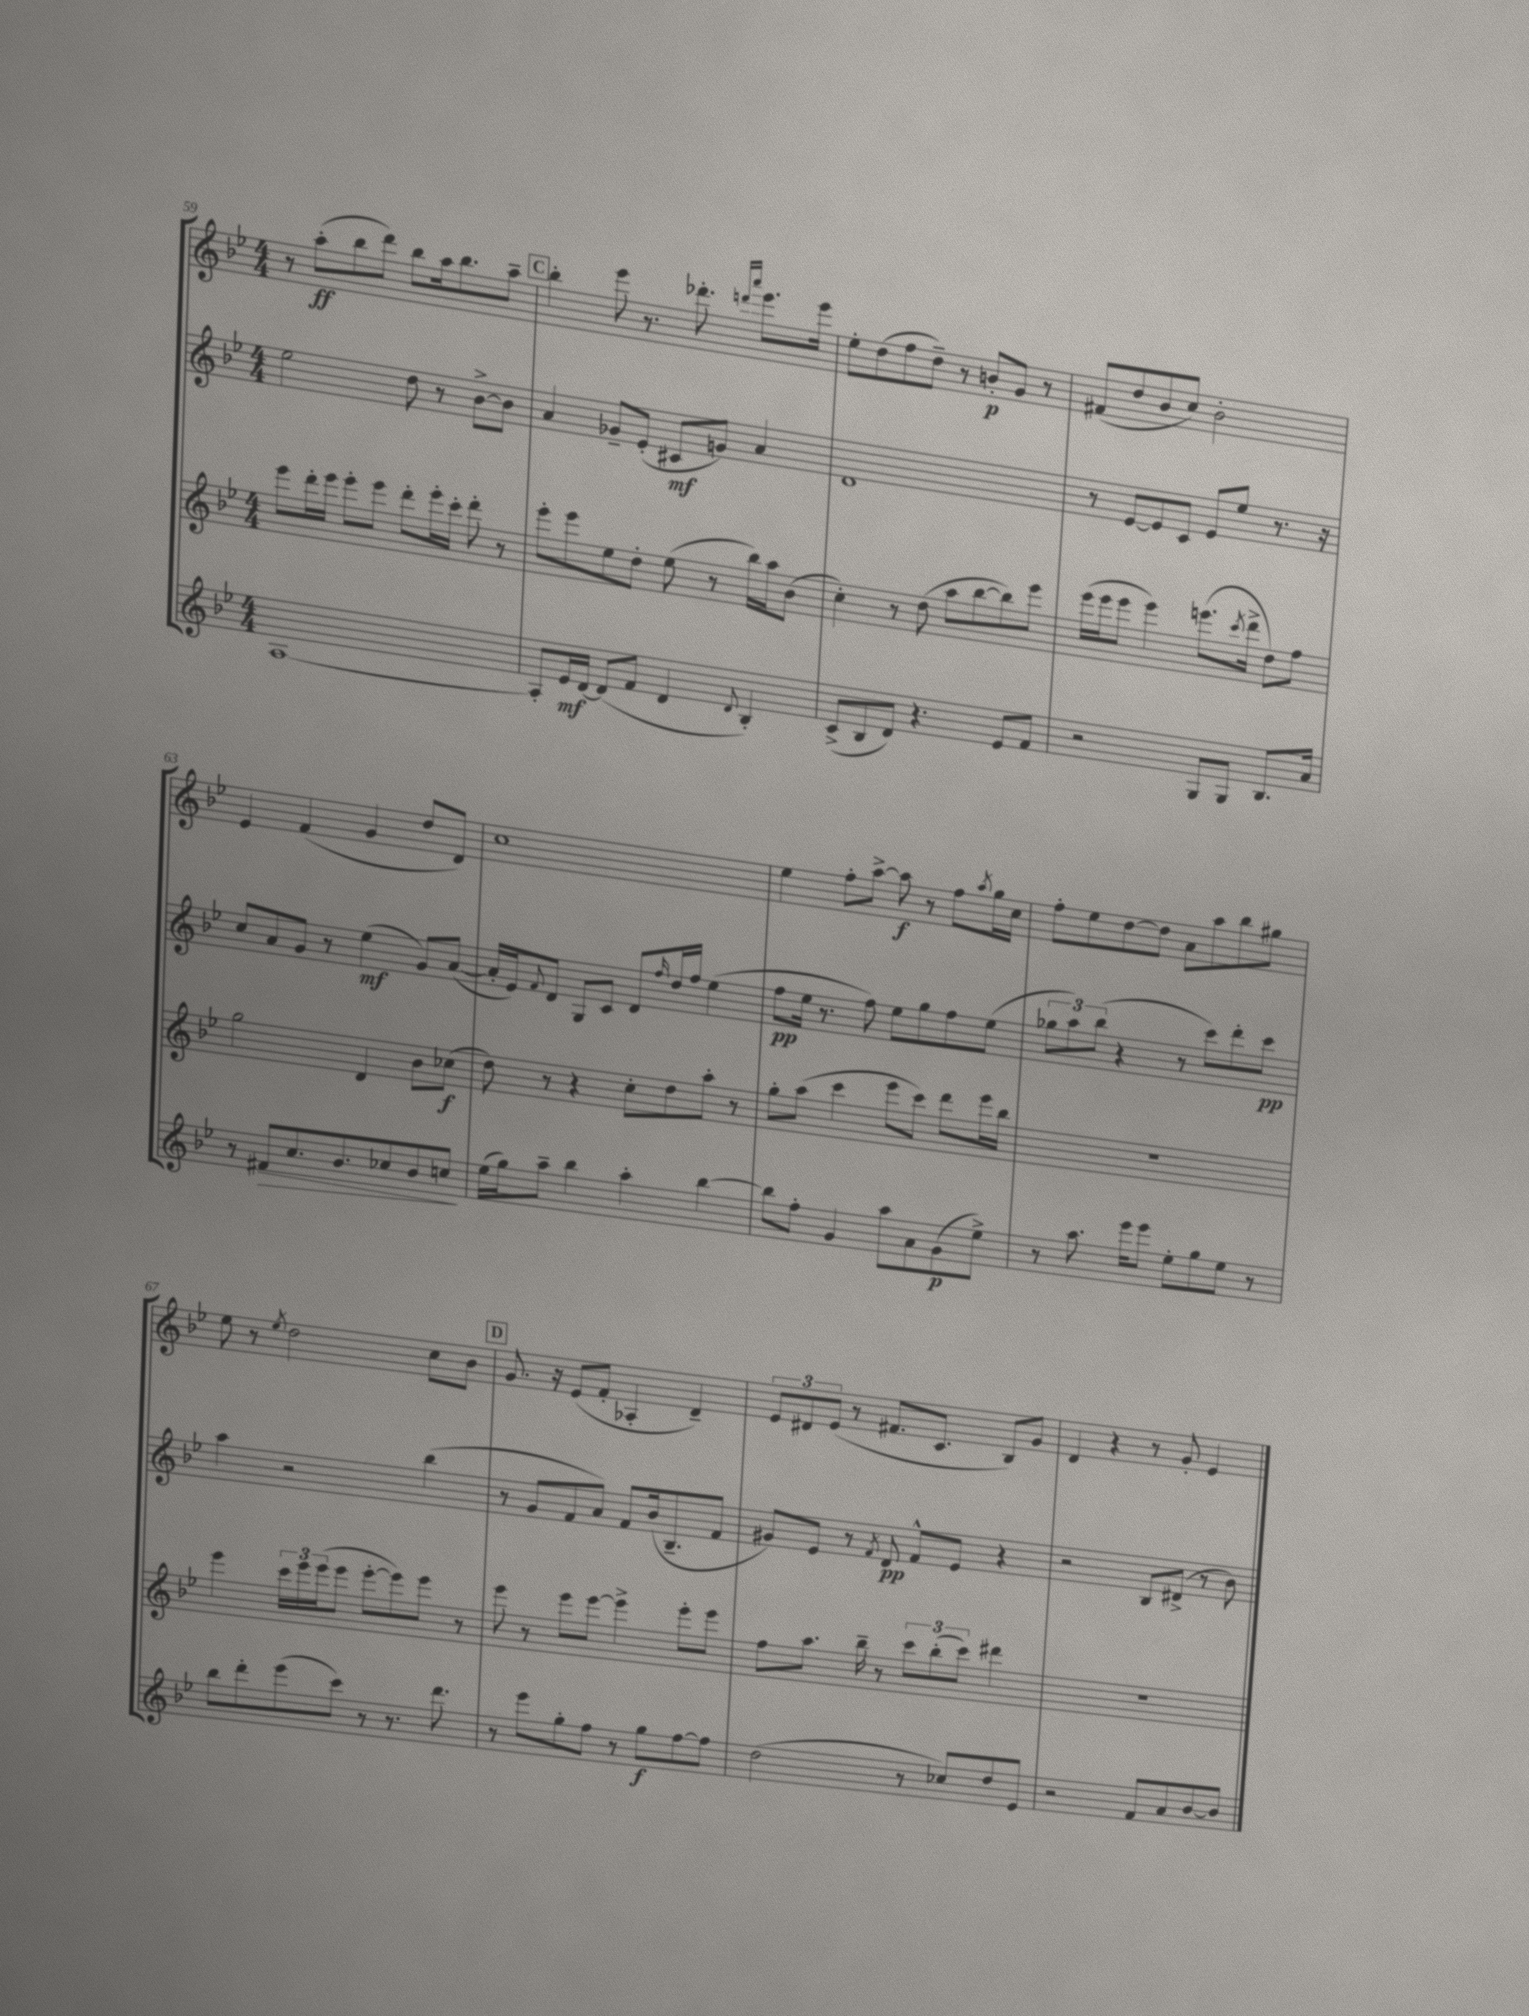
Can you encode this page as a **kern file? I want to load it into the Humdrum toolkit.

**kern	**dynam	**kern	**dynam	**kern	**dynam	**kern	**dynam
*part4	*part4	*part3	*part3	*part2	*part2	*part1	*part1
*staff4	*staff4	*staff3	*staff3	*staff2	*staff2	*staff1	*staff1
*clefG2	*	*clefG2	*	*clefG2	*	*clefG2	*
*k[b-e-]	*	*k[b-e-]	*	*k[b-e-]	*	*k[b-e-]	*
*M4/4	*	*M4/4	*	*M4/4	*	*M4/4	*
=59	=59	=59	=59	=59	=59	=59	=59
[1A	.	8eee-\L	.	2ee-\	.	8r	.
.	.	16ddd'\L	.	.	.	(8aa'\L	ff
.	.	16eee-\JJ	.	.	.	.	.
.	.	8eee-'\L	.	.	.	8bb-\	.
.	.	8eee-\J	.	.	.	8ddd\J)	.
.	.	8ddd'\L	.	8dd\	.	8bb-\L	.
.	.	16eee-'\L	.	8r	.	16aa\k	.
.	.	16ccc'\JJ	.	.	.	8.bb-\	.
.	.	8ddd'\	.	[8b-^\L	.	.	.
.	.	8r	.	8b-\J]	.	8aa~\J	.
!!LO:REH:place=s1:t=C
=60	=60	=60	=60	=60	=60	=60	=60
8A'/L]	.	8eee-'\L	.	4a/	.	4bb-'\	.
16e-/L	mf	8eee-\	.	.	.	.	.
[16d/JJ	.	.	.	.	.	.	.
(8d/L]	.	8ee-\	.	8g-X~/L	.	8eee-\	.
8f/J	.	8dd'\J	.	(8e-'/J	.	8.r	.
4d/	.	(8ee-\	.	8c#X/L	mf	.	.
.	.	.	.	.	.	8.ddd-X'\	.
.	.	8r	.	8gn/J)	.	.	.
.	.	.	.	.	.	16qqdddn/LL	.
8qqd/	.	.	.	.	.	16qqaaa/JJ	.
4B-'/)	.	16bb-\LL)	.	4a/	.	8.eee-\L	.
.	.	16aa\J	.	.	.	.	.
.	.	(8b-\J	.	.	.	.	.
.	.	.	.	.	.	16eee-\Jk	.
=61	=61	=61	=61	=61	=61	=61	=61
(8c^/L	.	4cc'\)	.	1d	.	8ee-'\L	.
8B-/	.	.	.	.	.	(8dd\	.
8d/J)	.	8r	.	.	.	8ff\	.
4.r	.	(8dd\	.	.	.	8dd~\J)	.
.	.	8aa\L	.	.	.	8r	.
.	.	[8bb-\	.	.	.	8bn'/L	p
8e-/L	.	8bb-\])	.	.	.	8g/J	.
8f/J	.	8eee-\J	.	.	.	8r	.
=62	=62	=62	=62	=62	=62	=62	=62
2r	.	(16eee-\LL	.	8r	.	(8f#X/L	.
.	.	16eee-\J	.	.	.	.	.
.	.	8eee-\J	.	[8e-/L	.	8dd/	.
.	.	4eee-\)	.	8e-/]	.	8b-/	.
.	.	.	.	8c/J	.	8cc/J)	.
8G/L	.	(8.eeen\L	.	8e-/L	.	2b-'\	.
8G/J	.	.	.	8ee-/J	.	.	.
.	.	8qccc/	.	.	.	.	.
.	.	16ddd^\Jk	.	.	.	.	.
8.B-/L	.	8dd\L)	.	8.r	.	.	.
.	.	8ff\J	.	.	.	.	.
16a/Jk	.	.	.	16r	.	.	.
!!LO:LB:g=z
=63	=63	=63	=63	=63	=63	=63	=63
8r	.	2gg\	.	8cc/L	.	4e-/	.
!	!LO:HP:b	!	!	!	!	!	!
8f#X/L	>	.	.	8a/	.	.	.
8.cc/	.	.	.	8g/J	.	(4f/	.
.	.	.	.	8r	.	.	.
8.b-/	.	.	.	.	.	.	.
.	.	4d/	.	(4ee-\	mf	4g/	.
8cc-X/	.	.	.	.	.	.	.
8b-/	.	8b-\L	.	8g/L)	.	8dd/L	.
8ccn/J	.	(8cc-X\J	f	([8a/J	.	8d/J)	.
.	]	.	.	.	.	.	.
=64	=64	=64	=64	=64	=64	=64	=64
(16ee-\LL	.	8dd\)	.	16a'/LL]	.	1cc	.
16gg\J)	.	.	.	16e-/J)	.	.	.
.	.	.	.	8qqf/	.	.	.
8aa~\J	.	8r	.	8d/J	.	.	.
4bb-\	.	4r	.	8G/L	.	.	.
.	.	.	.	8c/J	.	.	.
4aa'\	.	8cc'\L	.	8d/L	.	.	.
.	.	.	.	16qqff/	.	.	.
.	.	8dd\	.	16dd/L	.	.	.
.	.	.	.	16ff/JJ	.	.	.
[4bb-\	.	8aa'\J	.	(4ee-\	.	.	.
.	.	8r	.	.	.	.	.
=65	=65	=65	=65	=65	=65	=65	=65
8bb-\L]	.	8gg'\L	.	8ff\L	pp	4ee-\	.
8ff'\J	.	(8aa\J	.	16ee-\Jk	.	.	.
.	.	.	.	8.r	.	.	.
4g/	.	4ccc\	.	.	.	8ff'\L	.
.	.	.	.	8ff\)	.	[8aa^\J	.
8aa\L	.	8eee-\L	.	8ee-\L	.	8aa\]	f
8a\	.	8ccc\J)	.	8gg\	.	8r	.
(8g\	p	8ddd\L	.	8ff\	.	8ff\L	.
.	.	.	.	.	.	8qaa/	.
8ee-^\J)	.	16eee-\L	.	(8ee-\J	.	16gg\L	.
.	.	16bb-\JJ	.	.	.	16cc\JJ	.
=66	=66	=66	=66	=66	=66	=66	=66
8r	.	1r	.	12gg-X\L	.	8ff'\L	.
.	.	.	.	12aa\)	.	.	.
8.aa\	.	.	.	.	.	8ee-\	.
.	.	.	.	(12bb-\J	.	.	.
.	.	.	.	4r	.	[8dd\	.
16eee-\KL	.	.	.	.	.	.	.
8eee-\J	.	.	.	.	.	8dd\J]	.
8ee-'\L	.	.	.	8r	.	8a\L	.
8gg\	.	.	.	8ccc\L)	.	8aa\	.
8ee-\J	.	.	.	8ddd'\	.	8bb-\	.
8r	.	.	.	8ccc\J	pp	8gg#X\J	.
!!LO:LB:g=z
=67	=67	=67	=67	=67	=67	=67	=67
8bb-\L	.	4eee-\	.	4aa\	.	8ee-\	.
8ddd'\	.	.	.	.	.	8r	.
.	.	.	.	.	.	8qee-/	.
(8eee-\	.	24ccc\LL	.	2r	.	2dd\	.
.	.	24eee-\	.	.	.	.	.
.	.	(24eee-\J	.	.	.	.	.
8ccc\J)	.	8eee-\J	.	.	.	.	.
8r	.	[8eee-'\L	.	.	.	.	.
8.r	.	8eee-\])	.	.	.	.	.
.	.	8eee-\J	.	(4bb-\	.	8cc\L	.
8.ddd\	.	.	.	.	.	.	.
.	.	8r	.	.	.	8b-\J	.
!!LO:REH:place=s1:t=D
=68	=68	=68	=68	=68	=68	=68	=68
8r	.	8eee-\	.	8r	.	8.g/	.
8eee-\L	.	8r	.	8g/L	.	.	.
.	.	.	.	.	.	16r	.
8gg'\	.	8eee-\L	.	8f/	.	(8e-/L	.
8ff\J	.	[8eee-\J	.	8a/J)	.	8f'/J	.
8r	.	4eee-^\]	.	8f/L	.	4A-X'/	.
8gg\L	f	.	.	(16b-/k	.	.	.
.	.	.	.	8.B-~/	.	.	.
[8ff\	.	8eee-'\L	.	.	.	4d~/)	.
8ff\J]	.	8eee-\J	.	8f/J	.	.	.
=69	=69	=69	=69	=69	=69	=69	=69
(2dd\	.	8ff\L	.	8g#X/L)	.	12e-/L	.
.	.	.	.	.	.	12d#X/	.
.	.	8.aa\J	.	8e-/J	.	.	.
.	.	.	.	.	.	(12e-/J	.
.	.	.	.	8r	.	8r	.
.	.	16bb-~\	.	.	.	.	.
.	.	.	.	8qf/	.	.	.
.	.	8r	.	8d/	pp	8.f#X/L	.
8r	.	12ccc\L	.	8f^^/L	.	.	.
.	.	.	.	.	.	8.c/J	.
.	.	(12bb-'\	.	.	.	.	.
8cc-X/L)	.	.	.	8e-/J	.	.	.
.	.	12ccc\J)	.	.	.	.	.
8dd/	.	4ddd#X\	.	4r	.	8B-/L)	.
8e-/J	.	.	.	.	.	8g/J	.
=70	=70	=70	=70	=70	=70	=70	=70
2r	.	1r	.	2r	.	4d/	.
.	.	.	.	.	.	4r	.
8f/L	.	.	.	8B-/L	.	8r	.
8a/	.	.	.	(8d#X^/J	.	8g'/	.
[8b-/	.	.	.	8r	.	4e-/	.
8b-/J]	.	.	.	8b-\)	.	.	.
==	==	==	==	==	==	==	==
*-	*-	*-	*-	*-	*-	*-	*-
